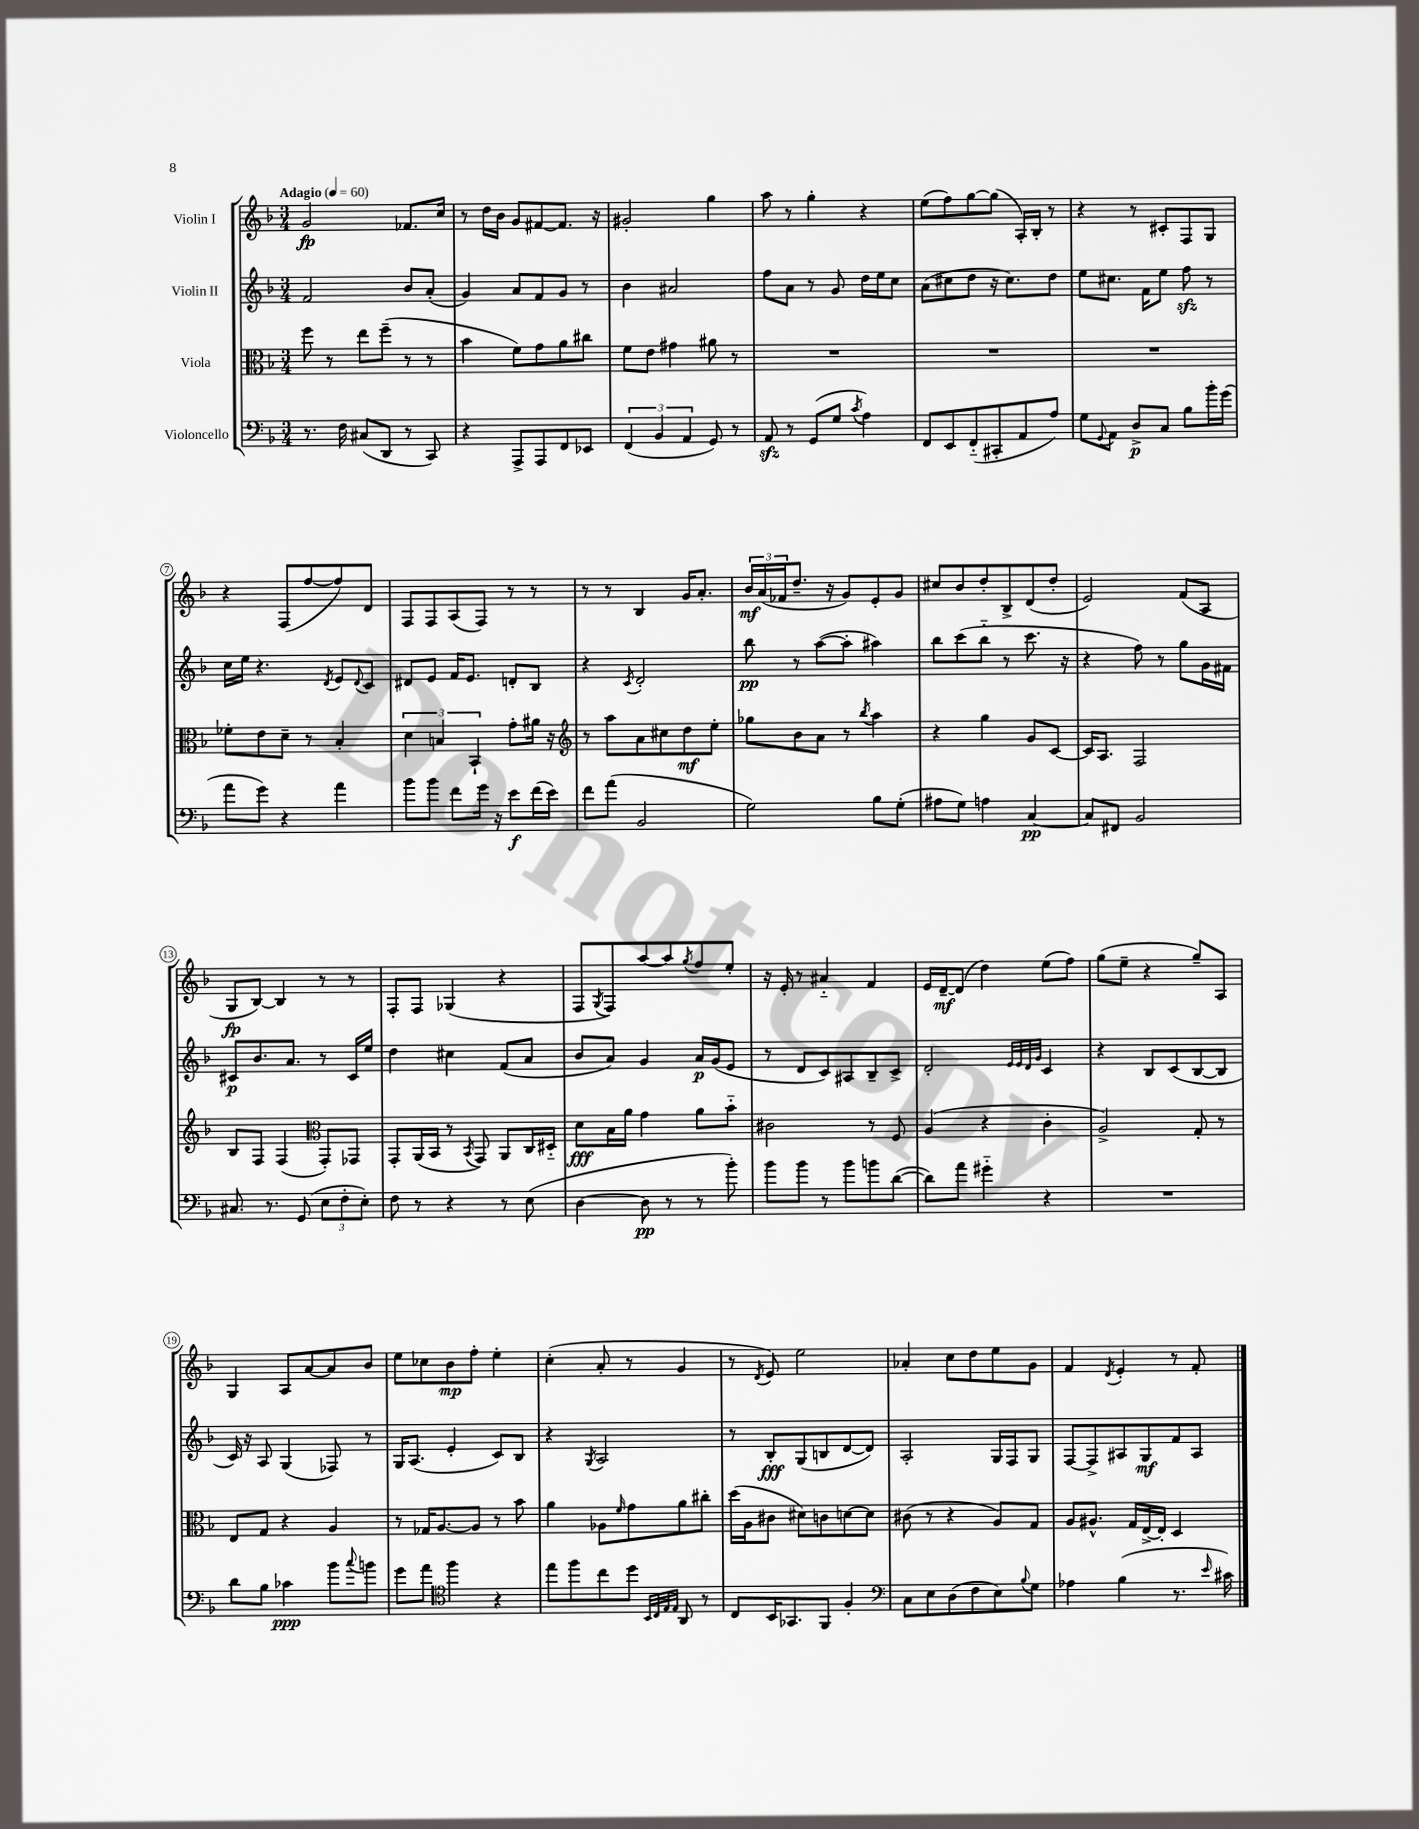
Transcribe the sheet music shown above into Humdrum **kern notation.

**kern	**kern	**kern	**kern
*staff4	*staff3	*staff2	*staff1
*clefF4	*clefC3	*clefG2	*clefG2
*k[b-]	*k[b-]	*k[b-]	*k[b-]
*M3/4	*M3/4	*M3/4	*M3/4
*MM60	*MM60	*MM60	*MM60
8.r	8ff	2f	2g
.	8r	.	.
16F	.	.	.
(8C#	8ee	.	.
8DD	(8ff~	.	.
8r	8r	8b-	8.f-
8CC)	8r	(8a'	.
.	.	.	16cc
=	=	=	=
4r	4b-	4g)	8r
.	.	.	16dd
.	.	.	16b-
8AAA^	8f)	8a	8g
8AAA	8g	8f	[8f#
8FF	8a	8g	8.f#]
8EE-	8cc#	8r	.
.	.	.	16r
=	=	=	=
(6FF	8f	4b-	2g#'
.	8e	.	.
6BB-	.	.	.
.	4g#	2a#	.
6AA	.	.	.
8GG)	8a#	.	4gg
8r	8r	.	.
=	=	=	=
8AA	2.r	8ff	8aa
8r	.	8a	8r
(8GG	.	8r	4gg'
8G	.	8g	.
8qc	.	.	.
4A)	.	16dd	4r
.	.	16ee	.
.	.	8cc	.
=	=	=	=
8FF	2.r	(8a	(8ee
8EE	.	8cc#	8ff)
(8FF'~	.	8dd	[8gg
8CC#'	.	16r	(8gg]
.	.	8.cc#)	.
8AA	.	.	16A')
.	.	.	16B-'
8A)	.	8dd	8r
=	=	=	=
8G	2.r	8ee	4r
8qqGG	.	.	.
8AA	.	8.cc#	.
8D^	.	.	8r
.	.	16f	.
8C	.	8ee	8c#'
8B-	.	8ff	8F
16b-'	.	8r	8G
(16g	.	.	.
=	=	=	=
8a	8f-'	16cc	4r
.	.	16ee	.
8g)	8e	4.r	.
4r	8d~	.	(8F
.	8r	.	[8ff
.	.	8qd	.
4a	4B-'	8e	8ff])
.	.	8qqd	.
.	.	8c	8d
=	=	=	=
8b-	6d	8d#	8F
8b-	.	8e	8F
.	6B	.	.
8f	.	16f	(8A
.	.	8.e	.
.	6BB-`	.	.
16g	.	.	8F)
16r	.	.	.
8e	8g'	8d'	8r
(16f	16a#	8B-	8r
16e)	16r	.	.
=	=	=	=
*	*clefG2	*	*
8f	8r	4r	8r
(8a	8aa	.	8r
.	.	8qc	.
2BB-	8a	2d'	4B-
.	8cc#	.	.
.	8dd	.	16g
.	.	.	8.a'
.	8ee'	.	.
=	=	=	=
2G)	8gg-	8bb-	24b-
.	.	.	(24a
.	.	.	24f-
.	8b-	8r	8.dd~
.	8a	([8aa	.
.	.	.	16r
.	8r	8aa']	8g)
.	8qbb-	.	.
8B-	4aa	4aa#)	8e'
(8G'	.	.	8g
=	=	=	=
8A#	4r	8bb-	8cc#
8G)	.	(8ccc	8b-
4A	4gg	8bb-'~	8dd'
.	.	8r	8B-^
[4C	8g	8.ccc	(8d
.	[8c	.	8dd'
.	.	16r	.
=	=	=	=
8C]	16c]	4r	2e)
.	8.A	.	.
8FF#	.	.	.
2BB-	2F	8ff)	.
.	.	8r	.
.	.	8gg	(8f
.	.	16g	8A
.	.	16f#	.
=	=	=	=
8.C#	8B-	8c#	8G
.	8F	8.b-	[8B-)
8.r	.	.	.
.	(4F	.	4B-]
.	.	8.a	.
(8GG	.	.	.
*	*clefC3	*	*
12E	8GG')	8r	8r
12F'	.	.	.
.	8GG-	16c#	8r
12E')	.	.	.
.	.	16ee	.
=	=	=	=
8F	8GG'	4dd	8F'
8r	(16AA	.	8F
.	16BB-	.	.
4r	8r	4cc#	(4G-
.	8qBB-	.	.
.	8GG)	.	.
8r	8AA	(8f	4r
(8E	16C	8a	.
.	16D#'~	.	.
=	=	=	=
[4D	8d	8b-	8F
.	.	.	8qG
.	16B-	8a)	8F)
.	16a	.	.
8D]	4g	4g	[8aa
8r	.	.	8aa]
.	.	.	8qgg
8r	8a	16a	8ff
.	.	(16g	.
8b-')	8b-'~	8e	8ee'
=	=	=	=
8b-	2c#	8r	16r
.	.	.	16e'
8b-	.	8d	8r
8r	.	8c)	4a#'~
8b-	.	8A#	.
8b	8r	8B-~	4f
([8d	8F	8c^	.
=	=	=	=
8d])	(4A	2d'	16e
.	.	.	[16d~
8a	.	.	(8d]
4g#'~	4r	.	4dd)
.	.	32qqe	.
.	.	32qqe	.
.	.	32qqd	.
.	.	32qqg	.
4r	4c'	4c	(8ee
.	.	.	8ff)
=	=	=	=
2.r	2A^)	4r	(8gg
.	.	.	8ee~
.	.	8B-	4r
.	.	(8c	.
.	8G'	[8B-	8gg~)
.	8r	8B-]	8A
=	=	=	=
8d	8E	16c)	4G
.	.	16r	.
8B-	8G	8A	.
4c-	4r	(4G	8A
.	.	.	[8a
8b-	4A	8F-)	8a]
8qqcc	.	.	.
8b	.	8r	8b-
=	=	=	=
8g	8r	16G	8ee
.	.	(8.A	.
8a	16G-	.	8cc-
.	[8.A	.	.
*clefC4	*	*	*
4ff	.	4e'	8b-
.	8A]	.	8ff'
4r	8r	8c)	4ee'
.	8b-	8B-	.
=	=	=	=
8ee	4a	4r	(4cc'
8ff	.	.	.
.	.	8qG	.
8cc	8A-	2A	8a'
.	16qqf	.	.
8dd	8g	.	8r
32qqBB-	.	.	.
32qqC	.	.	.
32qqE	.	.	.
32qqE	.	.	.
8AA	8a	.	4g
8r	8cc#'	.	.
=	=	=	=
8C	(16dd	8r	8r
.	16A	.	.
.	.	.	8qd
16BB-	8c#	8B-'	8e)
8.GG-	.	.	.
.	8d#)	(8G	2ee
8FF	8c	8B	.
4F'	[8d	[8d	.
.	8d]	8d])	.
=	=	=	=
*clefF4	*	*	*
8C	(8c#	2A'	4a-'
8E	8r	.	.
(8D	4r	.	8cc
8F	.	.	8dd
8E)	8A)	16G	8ee
.	.	16F	.
8qqB-	.	.	.
8G	8G	8G	8g
=	=	=	=
4A-	8A	[8F	4f
.	8.A#^^	8F^]	.
.	.	.	8qd
(4B-	.	8A#	4e'
.	16G	.	.
.	[16E^	8G	.
.	16E']	.	.
8.r	4D	8f	8r
.	.	8A#	8f'
16qqe	.	.	.
16c#)	.	.	.
==	==	==	==
*-	*-	*-	*-
